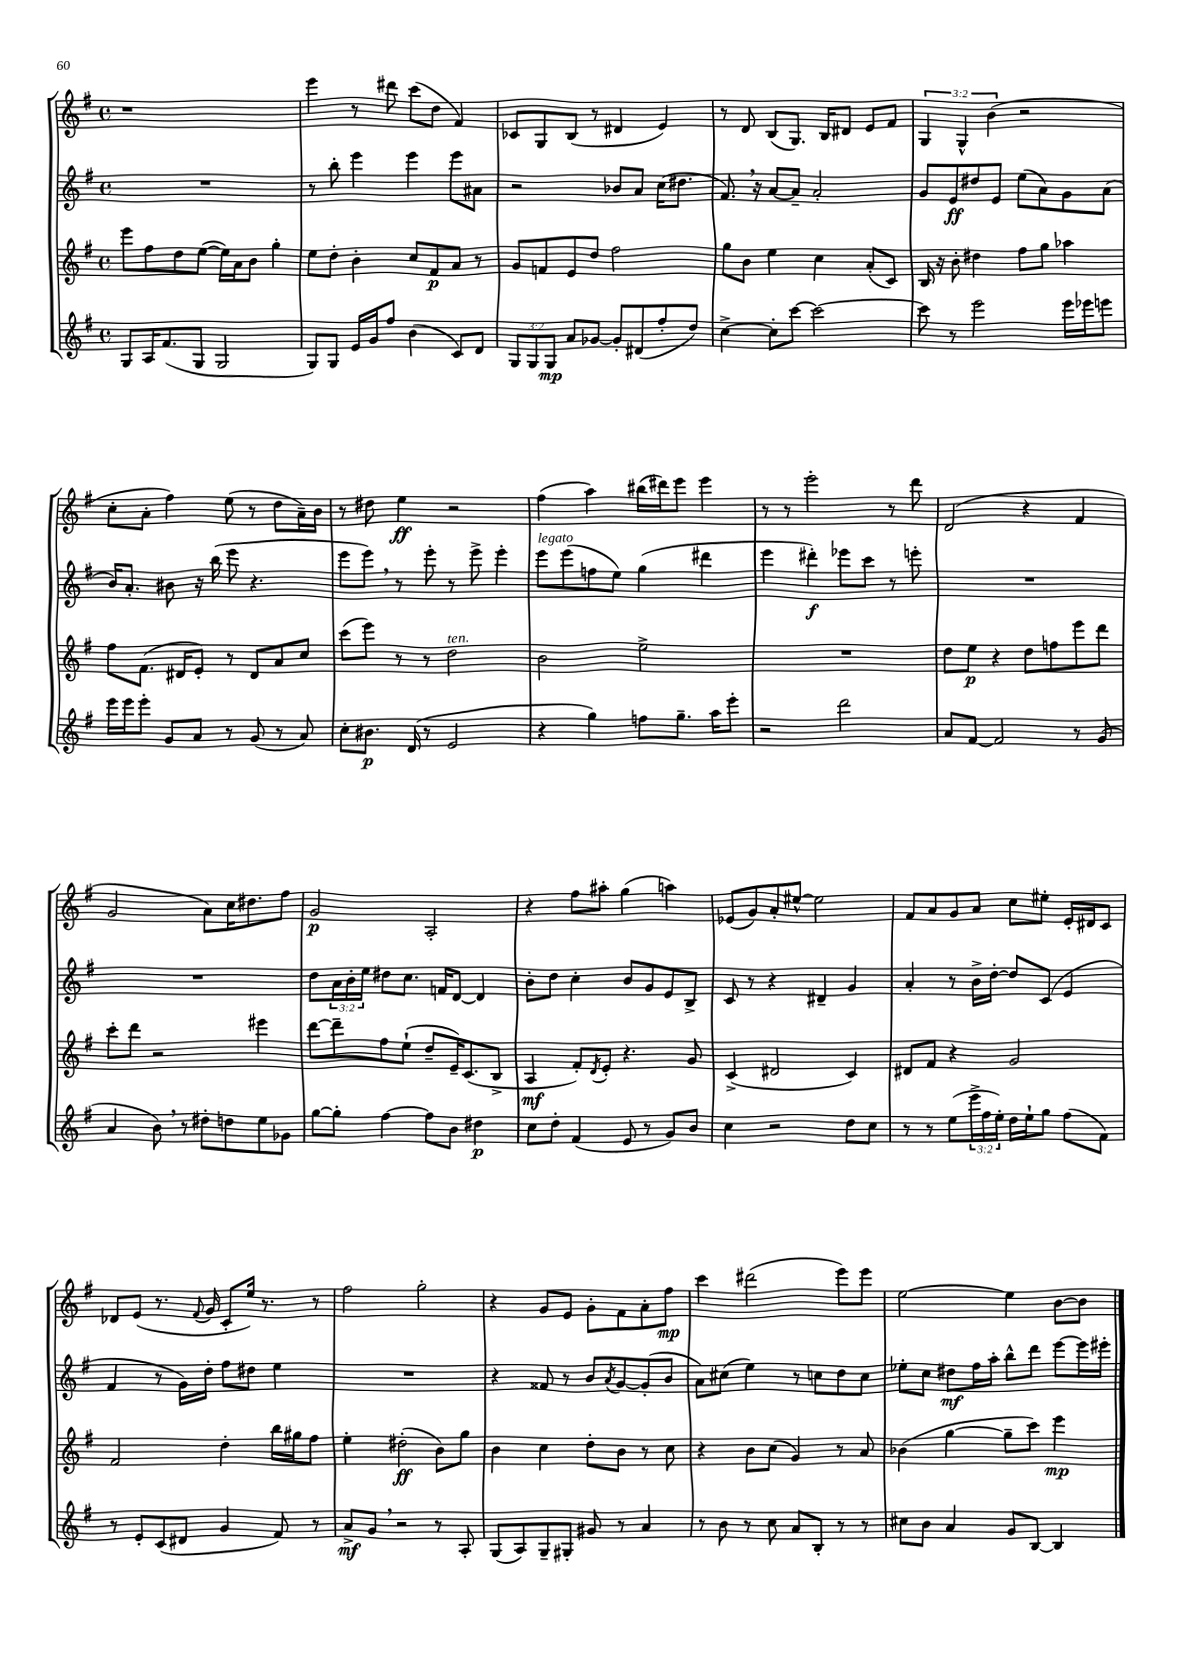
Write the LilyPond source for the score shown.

<<
\new StaffGroup <<
\new Staff = "s0" {
    \clef treble \key g \major \defaultTimeSignature \time 4/4 \override Staff.TupletNumber.text = #tuplet-number::calc-fraction-text
    r1 |
    e'''4 r8 dis'''8 c'''8( d''8 fis'4) |
    ces'8 g8 b8( r8 dis'4 e'4) |
    r8 d'8 b8( g8.) b16 dis'8 e'8 fis'8 |
    \tuplet 3/2 { g4 g4-^ b'4( } r2 |
    c''8-. a'8-. fis''4) e''8( r8 d''8 a'16--) b'16 |
    r8 dis''8 e''4\ff r2 |
    fis''4( a''4) bis''16( dis'''16) e'''8 e'''4 |
    r8 r8 e'''2-. r8 d'''8 |
    d'2( r4 fis'4 |
    g'2 a'8) c''16 dis''8. fis''8 |
    g'2\p a2-. |
    r4 fis''8 ais''8-. g''4( a''4) |
    ees'8( g'8) a'8-. eis''8~-^ eis''2 |
    fis'8 a'8 g'8 a'8 c''8 eis''8-. e'16-. dis'16 c'8 |
    des'8 e'8( r8. \appoggiatura { fis'8 } g'16 c'8-. e''16) r8. r8 |
    fis''2 g''2-. |
    r4 g'8 e'8 g'8-. fis'8 a'8-. fis''8\mp |
    c'''4 dis'''2( e'''8) e'''8 |
    e''2~ e''4 b'8~ b'8 \bar "|." |
}
\new Staff = "s1" {
    \clef treble \key g \major \defaultTimeSignature \time 4/4 \override Staff.TupletNumber.text = #tuplet-number::calc-fraction-text
    R1 |
    r8 b''8-. e'''4 e'''4 e'''8 ais'8 |
    r2 bes'8 a'8 c''16( dis''8. |
    fis'8.) \breathe r16 a'8~ a'8-- a'2-. |
    g'8 e'8\ff dis''8 e'8 e''8( a'8) g'8 a'8( |
    b'16) a'8.-. bis'8 r16 b''16( e'''8 r4. |
    e'''8 e'''8) \breathe r8 e'''8-. r8 e'''8-> e'''4-. |
    e'''8^\markup { \italic "legato" } e'''8( f''8 e''8) g''4( dis'''4 |
    e'''4 dis'''4-.\f) ees'''8 c'''8 r8 e'''8-. |
    R1 |
    R1 |
    d''8 \tuplet 3/2 { a'16 b'16-. e''16 } dis''8 c''8. f'16 d'8~ d'4 |
    b'8-. d''8 c''4-. b'8 g'8 e'8 b8-> |
    c'8 r8 r4 dis'4-- g'4 |
    a'4-. r8 b'16-> d''16~-. d''8 c'8( e'4 |
    fis'4 r8 g'16) d''16-. fis''8 dis''8 e''4 |
    R1 |
    r4 fisis'8 r8 b'8 \acciaccatura { a'8 } g'8~ g'8-.( b'8 |
    a'8) cis''8( e''4) r8 c''8 d''8 c''8 |
    ees''8-. c''8 dis''8\mf fis''16 a''16-. b''8-^ d'''8 e'''8~ e'''16 eis'''16-. \bar "|." |
}
\new Staff = "s2" {
    \clef treble \key g \major \defaultTimeSignature \time 4/4
    e'''8 fis''8 d''8 e''8~( e''16) a'16 b'8 g''4-. |
    e''8 d''8-. b'4-. c''8 fis'8\p a'8 r8 |
    g'8 f'8 e'8 d''8 fis''2 |
    g''8 b'8 e''4 c''4 a'8-.( c'8) |
    b16 r16 b'8-. dis''4 fis''8 g''8 aes''4 |
    fis''8 fis'8.( dis'16 e'8-.) r8 dis'8 a'8 c''8 |
    c'''8( e'''8) r8 r8 d''2^\markup { \italic "ten." } |
    b'2 e''2-> |
    R1 |
    d''8 e''8\p r4 d''8 f''8 e'''8 d'''8 |
    c'''8-. d'''8 r2 eis'''4 |
    d'''8~ d'''8-- fis''8 e''8-!( d''8-- e'16--) c'8.( b8-> |
    a4\mf fis'8-.) \acciaccatura { d'8 } e'8-. r4. g'8 |
    c'4->( dis'2 c'4) |
    dis'8 fis'8 r4 g'2 |
    fis'2 d''4-. b''16 gis''16 fis''8 |
    e''4-. dis''2-.\ff( b'8) g''8 |
    b'4 c''4 d''8-. b'8 r8 c''8 |
    r4 b'8 c''8( g'4) r8 a'8 |
    bes'4( g''4~ g''8-- c'''8) e'''4\mp \bar "|." |
}
\new Staff = "s3" {
    \clef treble \key g \major \defaultTimeSignature \time 4/4 \override Staff.TupletNumber.text = #tuplet-number::calc-fraction-text
    g8 a16 fis'8.( g8 g2 |
    g8) g8 e'16 g'16 fis''8 b'4( c'8) d'8 |
    \tuplet 3/2 { g8 g8 g8\mp } a'8 ges'8~ ges'8-. dis'8( fis''8-. d''8) |
    c''4~-> c''8-. c'''8~ c'''2~ |
    c'''8 r8 e'''2 e'''16 ees'''16 e'''8 |
    e'''16 e'''16 e'''8-. g'8 a'8 r8 g'8( r8 a'8) |
    c''8-. bis'8.\p d'16( r8 e'2 |
    r4 g''4) f''8 g''8.-- a''16 e'''8-. |
    r2 d'''2 |
    a'8 fis'8~ fis'2 r8 g'8( |
    a'4 b'8) \breathe r8 dis''8-. d''8 e''8 ges'8 |
    g''8~ g''8-. fis''4~ fis''8 b'8 dis''4\p |
    c''8 d''8-. fis'4( e'8 r8 g'8) b'8 |
    c''4 r2 d''8 c''8 |
    r8 r8 e''8( \tuplet 3/2 { e'''16-> fis''16 e''16-.) } d''16 e''16-! g''8 fis''8( fis'8) |
    r8 e'8-. c'8( dis'8 g'4 fis'8) r8 |
    a'8->\mf g'8 \breathe r2 r8 a8-. |
    g8( a8) g8-- gis8-. gis'8 r8 a'4 |
    r8 b'8 r8 c''8 a'8 b8-. r8 r8 |
    cis''8 b'8 a'4 g'8 b8~ b4 \bar "|." |
}
>>
>>
\layout { \context { \Score \remove "Bar_number_engraver" } }
